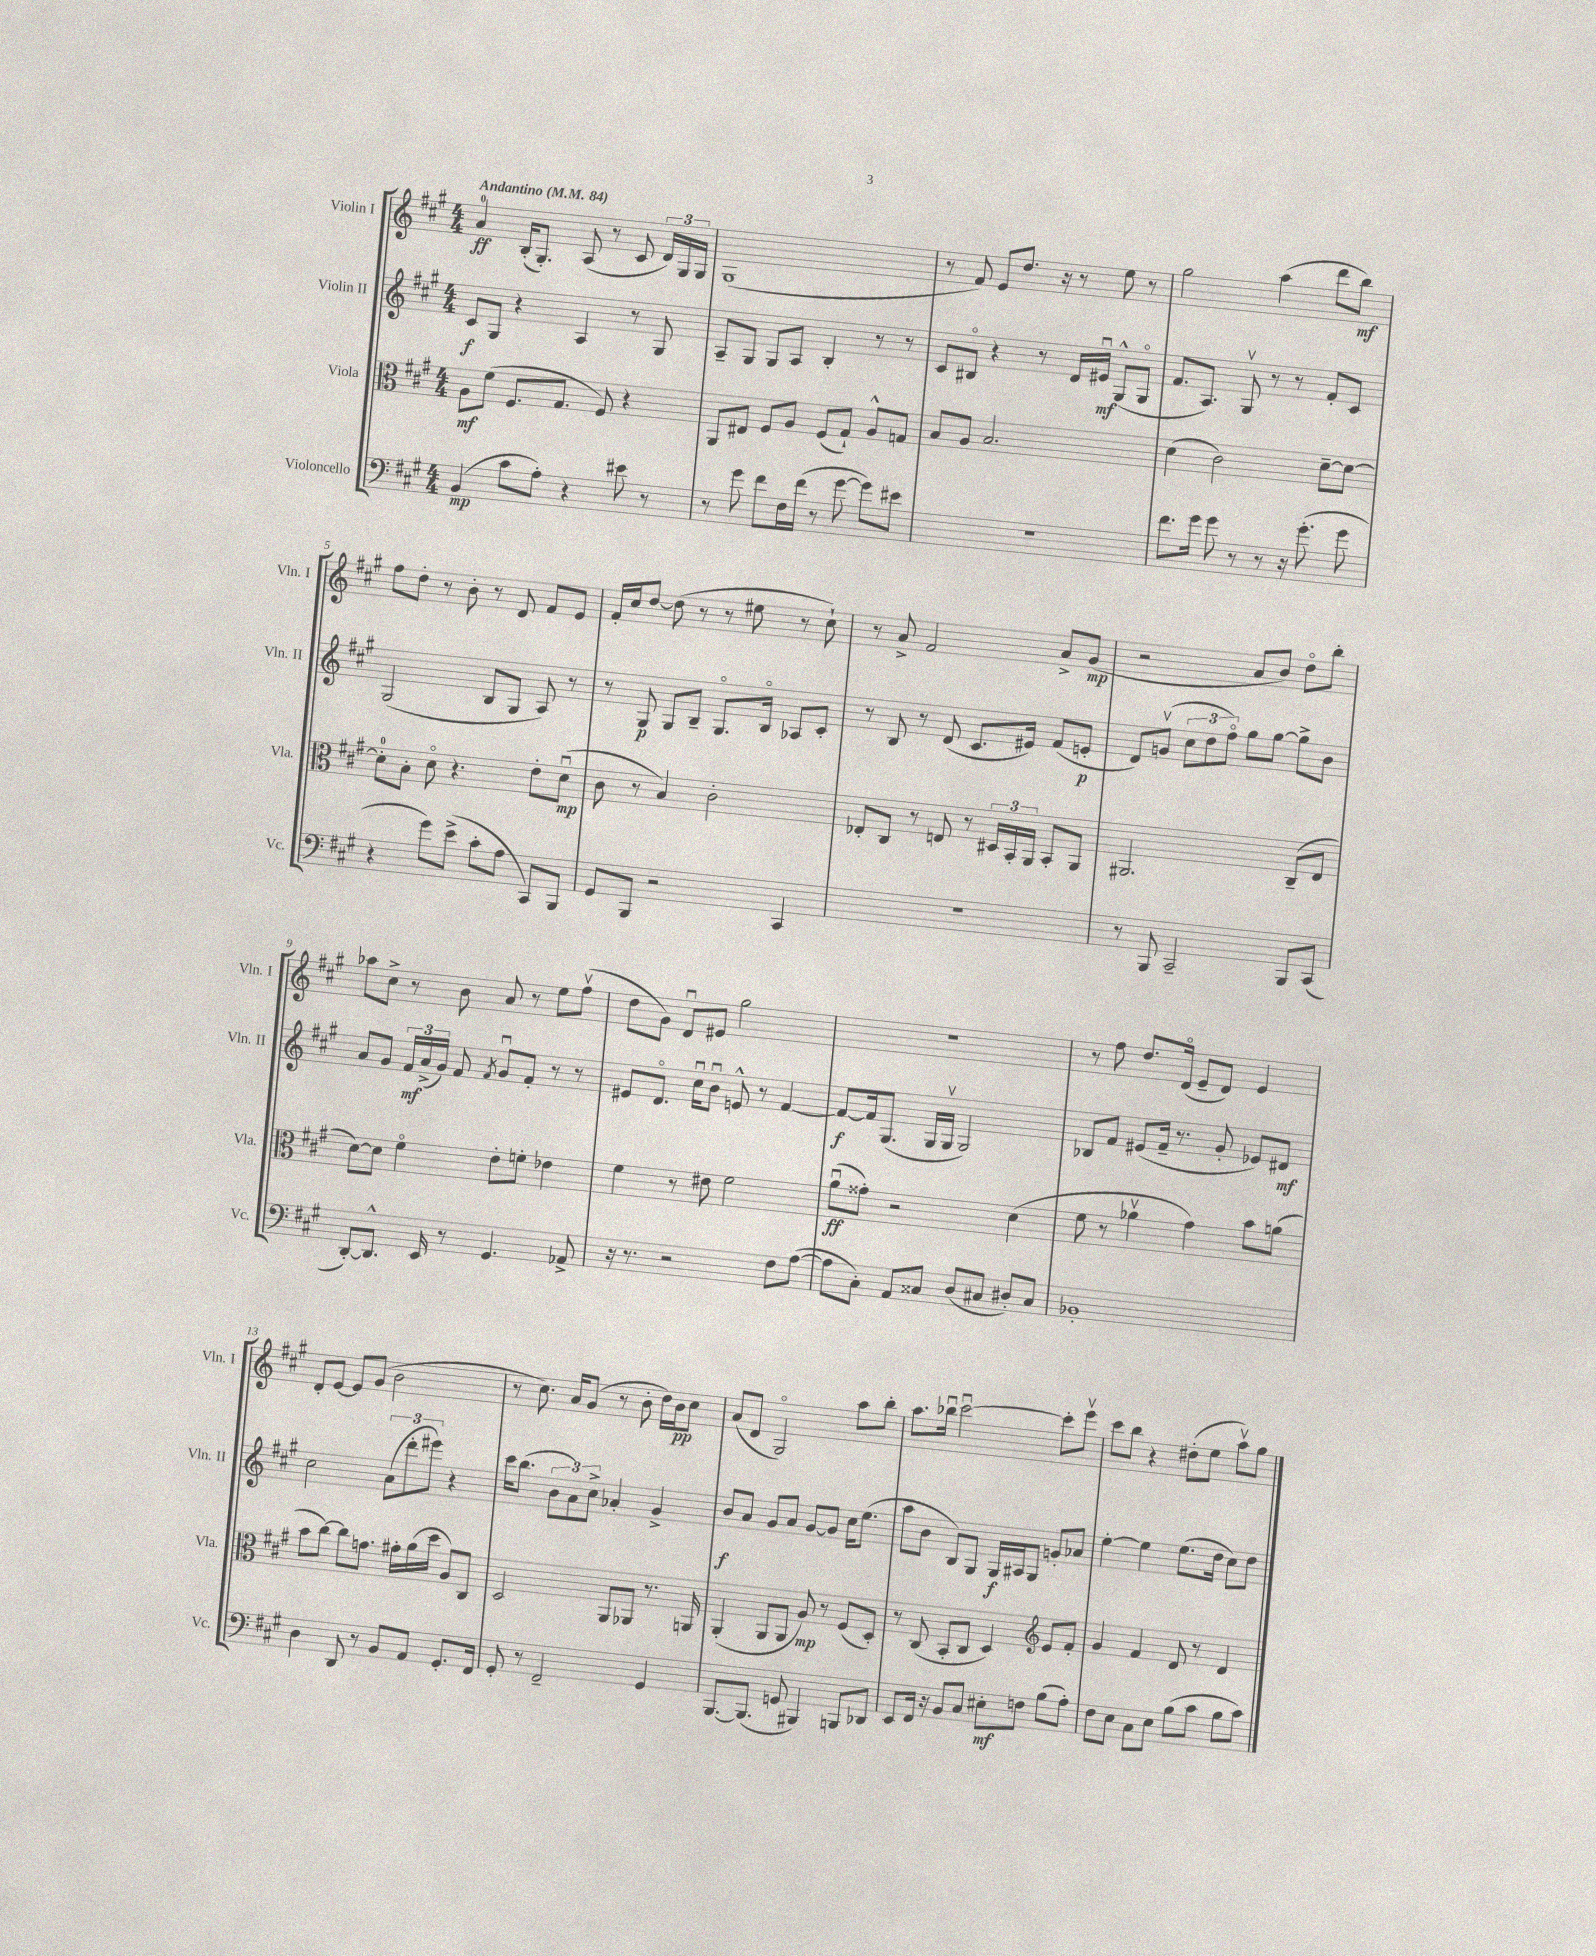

**kern	**dynam	**kern	**dynam	**kern	**dynam	**kern	**dynam
*part4	*part4	*part3	*part3	*part2	*part2	*part1	*part1
*staff4	*staff4	*staff3	*staff3	*staff2	*staff2	*staff1	*staff1
*I"Violoncello	*	*I"Viola	*	*I"Violin II	*	*I"Violin I	*
*I'Vc.	*	*I'Vla.	*	*I'Vln. II	*	*I'Vln. I	*
*clefF4	*	*clefC3	*	*clefG2	*	*clefG2	*
*k[f#c#g#]	*	*k[f#c#g#]	*	*k[f#c#g#]	*	*k[f#c#g#]	*
*M4/4	*	*M4/4	*	*M4/4	*	*M4/4	*
*MM84	*	*MM84	*	*MM84	*	*MM84	*
=1	=1	=1	=1	=1	=1	=1	=1
!	!	!	!	!	!	!LO:TX:a:B:t=Andantino	!
(4BB/	mp	8A\L	mf	8c#/L	f	4a/	ff
.	.	(8f#\J	.	8G#/J	.	.	.
8c#\L	.	8.F#/L	.	4r	.	(16B'/KL	.
.	.	.	.	.	.	8.G#'/J)	.
8A'\J)	.	.	.	.	.	.	.
.	.	8.G#/J	.	.	.	.	.
4r	.	.	.	4A/	.	(8A/	.
.	.	8F#/)	.	.	.	8r	.
8e#X\	.	4r	.	8r	.	8c#/	.
8r	.	.	.	8G#/	.	24d/LL)	.
.	.	.	.	.	.	24G#/	.
.	.	.	.	.	.	24G#/JJ	.
=2	=2	=2	=2	=2	=2	=2	=2
8r	.	8AA/L	.	8A~/L	.	(1G#	.
8g#\	.	8E#X/J	.	8G#/J	.	.	.
8f#\L	.	8F#/L	.	8G#/L	.	.	.
16F#\L	.	8A/J	.	8A/J	.	.	.
(16f#\JJ	.	.	.	.	.	.	.
8r	.	(8F#/L	.	4B'/	.	.	.
[8g#\	.	8G#`/J)	.	.	.	.	.
8g#\L])	.	8A^^/L	.	8r	.	.	.
8e#X\J	.	8Gn/J	.	8r	.	.	.
=3	=3	=3	=3	=3	=3	=3	=3
1r	.	8B/L	.	8c#/L	.	8r	.
.	.	8A/J	.	8B#X/J	.	8f#/)	.
.	.	2.B/	.	4r	.	8e/L	.
.	.	.	.	.	.	8.dd/J	.
.	.	.	.	8r	.	.	.
.	.	.	.	.	.	16r	.
.	.	.	.	16d/LL	.	8r	.
.	.	.	.	16e#Xu/JJ	mf	.	.
.	.	.	.	(8G#^^/L	.	8ee\	.
.	.	.	.	8G#/J	.	8r	.
=4	=4	=4	=4	=4	=4	=4	=4
8.f#\L	.	(4d\	.	8.f#/L	.	2gg#\	.
16g#\Jk	.	.	.	8.A/J)	.	.	.
8g#\	.	2c#\)	.	.	.	.	.
8r	.	.	.	8G#v/	.	.	.
8r	.	.	.	8r	.	(4aa\	.
16r	.	.	.	8r	.	.	.
(8.g#'\	.	.	.	.	.	.	.
.	.	[8d~\L	.	8f#'/L	.	8ddd\L	.
8g#\	.	8d\J_	.	8c#/J	.	8bb\J)	mf
!!LO:LB:g=z
=5	=5	=5	=5	=5	=5	=5	=5
4r	.	8d'\L]	.	(2G#/	.	8ff#\L	.
.	.	8B'\J	.	.	.	8dd'\J	.
8g#\L)	.	8d\	.	.	.	8r	.
(8e^\J	.	4.r	.	.	.	8b'\	.
8c#'\L	.	.	.	8B/L	.	8r	.
8A\J	.	.	.	8G#/J	.	8d/	.
8CC#/L)	.	8e'\L	.	8A/)	.	8f#/L	.
8BBB/J	.	(8du\J	mp	8r	.	8e/J	.
=6	=6	=6	=6	=6	=6	=6	=6
8GG#/L	.	8c#\	.	8r	.	16f#'/LL	.
.	.	.	.	.	.	16cc#/J	.
8BBB/J	.	8r	.	8G#/	p	[8dd/J	.
2r	.	4B/)	.	8G#/L	.	(8dd\]	.
.	.	.	.	8B~/J	.	8r	.
.	.	2c#'\	.	8.G#/L	.	8r	.
.	.	.	.	.	.	8ee#X\	.
.	.	.	.	16B/Jk	.	.	.
4CC#/	.	.	.	8A-X/L	.	8r	.
.	.	.	.	8c#'/J	.	8cc#`\)	.
=7	=7	=7	=7	=7	=7	=7	=7
1r	.	8E-X'/L	.	8r	.	8r	.
.	.	8C#/J	.	8B/	.	8a^/	.
.	.	8r	.	8r	.	2f#/	.
.	.	8En/	.	(8d/	.	.	.
.	.	8r	.	8.c#/L	.	.	.
.	.	24D#X/LL	.	.	.	.	.
.	.	24BB'/	.	.	.	.	.
.	.	.	.	16e#X/Jk)	.	.	.
.	.	24AA/JJ	.	.	.	.	.
.	.	8BB'/L	.	(8f#/L	.	8a^/L	.
.	.	8AA/J	.	8en'/J	p	(8g#/J	mp
=8	=8	=8	=8	=8	=8	=8	=8
8r	.	2.AA#X/	.	8d/L)	.	2r	.
8BBB/	.	.	.	(8gnv/J	.	.	.
2CC#~/	.	.	.	12cc#\L	.	.	.
.	.	.	.	12dd\	.	.	.
.	.	.	.	12ff#\J)	.	.	.
.	.	.	.	8gg#\L	.	8a/L	.
.	.	.	.	[8gg#\J	.	8b/J)	.
8BBB/L	.	(8C#~/L	.	8gg#^\L]	.	8dd\L	.
(8CC#/J	.	8E/J	.	8b\J	.	8bb'\J	.
!!LO:LB:g=z
=9	=9	=9	=9	=9	=9	=9	=9
[8DD'/L)	.	[8d\L)	.	8a/L	.	8aa-X\L	.
8.DD^^/J]	.	8d\J]	.	8g#/J	.	8cc#^\J	.
.	.	4f#\	.	24f#/LL	mf	8r	.
.	.	.	.	(24a^/	.	.	.
16EE/	.	.	.	.	.	.	.
.	.	.	.	24g#/JJ)	.	.	.
8r	.	.	.	8f#/	.	8b\	.
.	.	.	.	8qf#/	.	.	.
4.GG#/	.	8e'\L	.	8g#u/L	.	8a/	.
.	.	8fn'\J	.	8f#'/J	.	8r	.
.	.	4e-X\	.	8r	.	8ee\L	.
8AA-X^/	.	.	.	8r	.	(8ff#v\J	.
=10	=10	=10	=10	=10	=10	=10	=10
16r	.	4f#\	.	8e#X/L	.	8dd\L	.
8.r	.	.	.	.	.	.	.
.	.	.	.	8.d/J	.	8g#\J)	.
2r	.	8r	.	.	.	8du/L	.
.	.	.	.	16cc#u\KL	.	.	.
.	.	8e#X\	.	8bu\J	.	8e#X/J	.
.	.	2f#\	.	8en^^/	.	2gg#\	.
.	.	.	.	8r	.	.	.
8F#\L	.	.	.	[4f#/	.	.	.
([8A\J	.	.	.	.	.	.	.
=11	=11	=11	=11	=11	=11	=11	=11
8A\L]	.	(8au\L	ff	8f#/L_	f	1r	.
8C#'\J)	.	8g##X'\J)	.	16f#/k]	.	.	.
.	.	.	.	(8.G#/J	.	.	.
8AA/L	.	2r	.	.	.	.	.
8C##X/J	.	.	.	16G#/LL	.	.	.
.	.	.	.	16G#v/JJ	.	.	.
(8D/L	.	.	.	2G#/)	.	.	.
8C#X/J	.	.	.	.	.	.	.
8D#X'/L)	.	(4d\	.	.	.	.	.
8C#/J	.	.	.	.	.	.	.
=12	=12	=12	=12	=12	=12	=12	=12
1BB-X'	.	8f#\	.	8B-X/L	.	8r	.
.	.	8r	.	8f#/J	.	8ff#\	.
.	.	4a-Xv\	.	(8e#X/L	.	8.dd/L	.
.	.	.	.	16f#~/Jk	.	.	.
.	.	.	.	8.r	.	(16d/Jk	.
.	.	4g#\)	.	.	.	8e~/L	.
.	.	.	.	8g#'/	.	8d/J)	.
.	.	8b\L	.	8e-X/L)	.	4e/	.
.	.	(8an\J	.	8d#X/J	mf	.	.
!!LO:LB:g=z
=13	=13	=13	=13	=13	=13	=13	=13
4D\	.	8b\L	.	2cc#\	.	8d'/L	.
.	.	[8cc#\J)	.	.	.	[8e/J	.
8DD/	.	8cc#\L]	.	.	.	8e/L]	.
8r	.	8.gn\J	.	.	.	(8g#/J	.
8BB/L	.	.	.	(12a\L	.	2b\	.
.	.	16g#X'\LL	.	.	.	.	.
.	.	.	.	12ddd'\	.	.	.
8AA/J	.	(16a\	.	.	.	.	.
.	.	.	.	12eee#X\J)	.	.	.
.	.	16dd\JJ	.	.	.	.	.
8.GG#'/L	.	8A/L)	.	4r	.	.	.
.	.	8C#/J	.	.	.	.	.
16FF#/Jk	.	.	.	.	.	.	.
=14	=14	=14	=14	=14	=14	=14	=14
8GG#'/	.	2D/	.	16ccc#\KL	.	8r	.
.	.	.	.	(8.bb\J	.	.	.
8r	.	.	.	.	.	8.cc#\)	.
2FF#~/	.	.	.	12b\L	.	.	.
.	.	.	.	.	.	16a/KL	.
.	.	.	.	12a\)	.	.	.
.	.	.	.	.	.	(8g#/J	.
.	.	.	.	12cc#^\J	.	.	.
.	.	8AA/L	.	4a-X'/	.	8r	.
.	.	8AA-X/J	.	.	.	8b'\	.
4GG#/	.	8.r	.	4g#^/	.	16dd\LL)	.
.	.	.	.	.	.	16b\J	pp
.	.	.	.	.	.	8cc#\J	.
.	.	16AAn/	.	.	.	.	.
=15	=15	=15	=15	=15	=15	=15	=15
[8.BBB/L	.	(4AA'/	.	8b/L	f	(8a/L	.
.	.	.	.	8a/J	.	8d/J	.
(8.BBB/J]	.	.	.	.	.	.	.
.	.	8AA/L	.	8g#/L	.	2G#/)	.
8GGn/	.	8AA/J	.	8a/J	.	.	.
4BBB#X/)	.	8A/)	mp	[8g#/L	.	.	.
.	.	8r	.	8g#/J]	.	.	.
8BBBn/L	.	(8F#/L	.	16cc#\KL	.	8aa\L	.
.	.	.	.	(8.ee\J	.	.	.
8DD-X/J	.	8D'/J)	.	.	.	8bb'\J	.
=16	=16	=16	=16	=16	=16	=16	=16
8EE/L	.	8r	.	8aa\L	.	8.aa\L	.
16FF#/Jk	.	(8C#/	.	8b\J	.	.	.
16r	.	.	.	.	.	16bb-Xu\Jk	.
8BB/L	.	8BB'/L	.	8B/L)	.	[2ccc#u\	.
8C#/J	.	8C#/J	.	8G#/J	.	.	.
8E#X'\L	mf	4D/)	.	16G#/LL	f	.	.
.	.	.	.	16A#X/J	.	.	.
8Fn\J	.	.	.	8G#/J	.	.	.
*	*	*clefG2	*	*	*	*	*
(8B\L	.	8e/L	.	8gn'/L	.	8ccc#'\L]	.
8A'\J)	.	8f#'/J	.	8a-X/J	.	8eeev\J	.
=17	=17	=17	=17	=17	=17	=17	=17
8F#\L	.	4g#/	.	[4ee'\	.	8ccc#\L	.
8E\J	.	.	.	.	.	8bb\J	.
8C#\L	.	4f#/	.	4ee\]	.	4r	.
8E\J	.	.	.	.	.	.	.
(8B\L	.	8d/	.	(8.ee\L	.	(8dd#X'\L	.
8c#\J	.	8r	.	.	.	8ee\J	.
.	.	.	.	16dd\Jk	.	.	.
8B\L	.	4d/	.	8cc#\L)	.	8aav\L)	.
8c#\J)	.	.	.	8dd\J	.	8gg#\J	.
==	==	==	==	==	==	==	==
*-	*-	*-	*-	*-	*-	*-	*-
